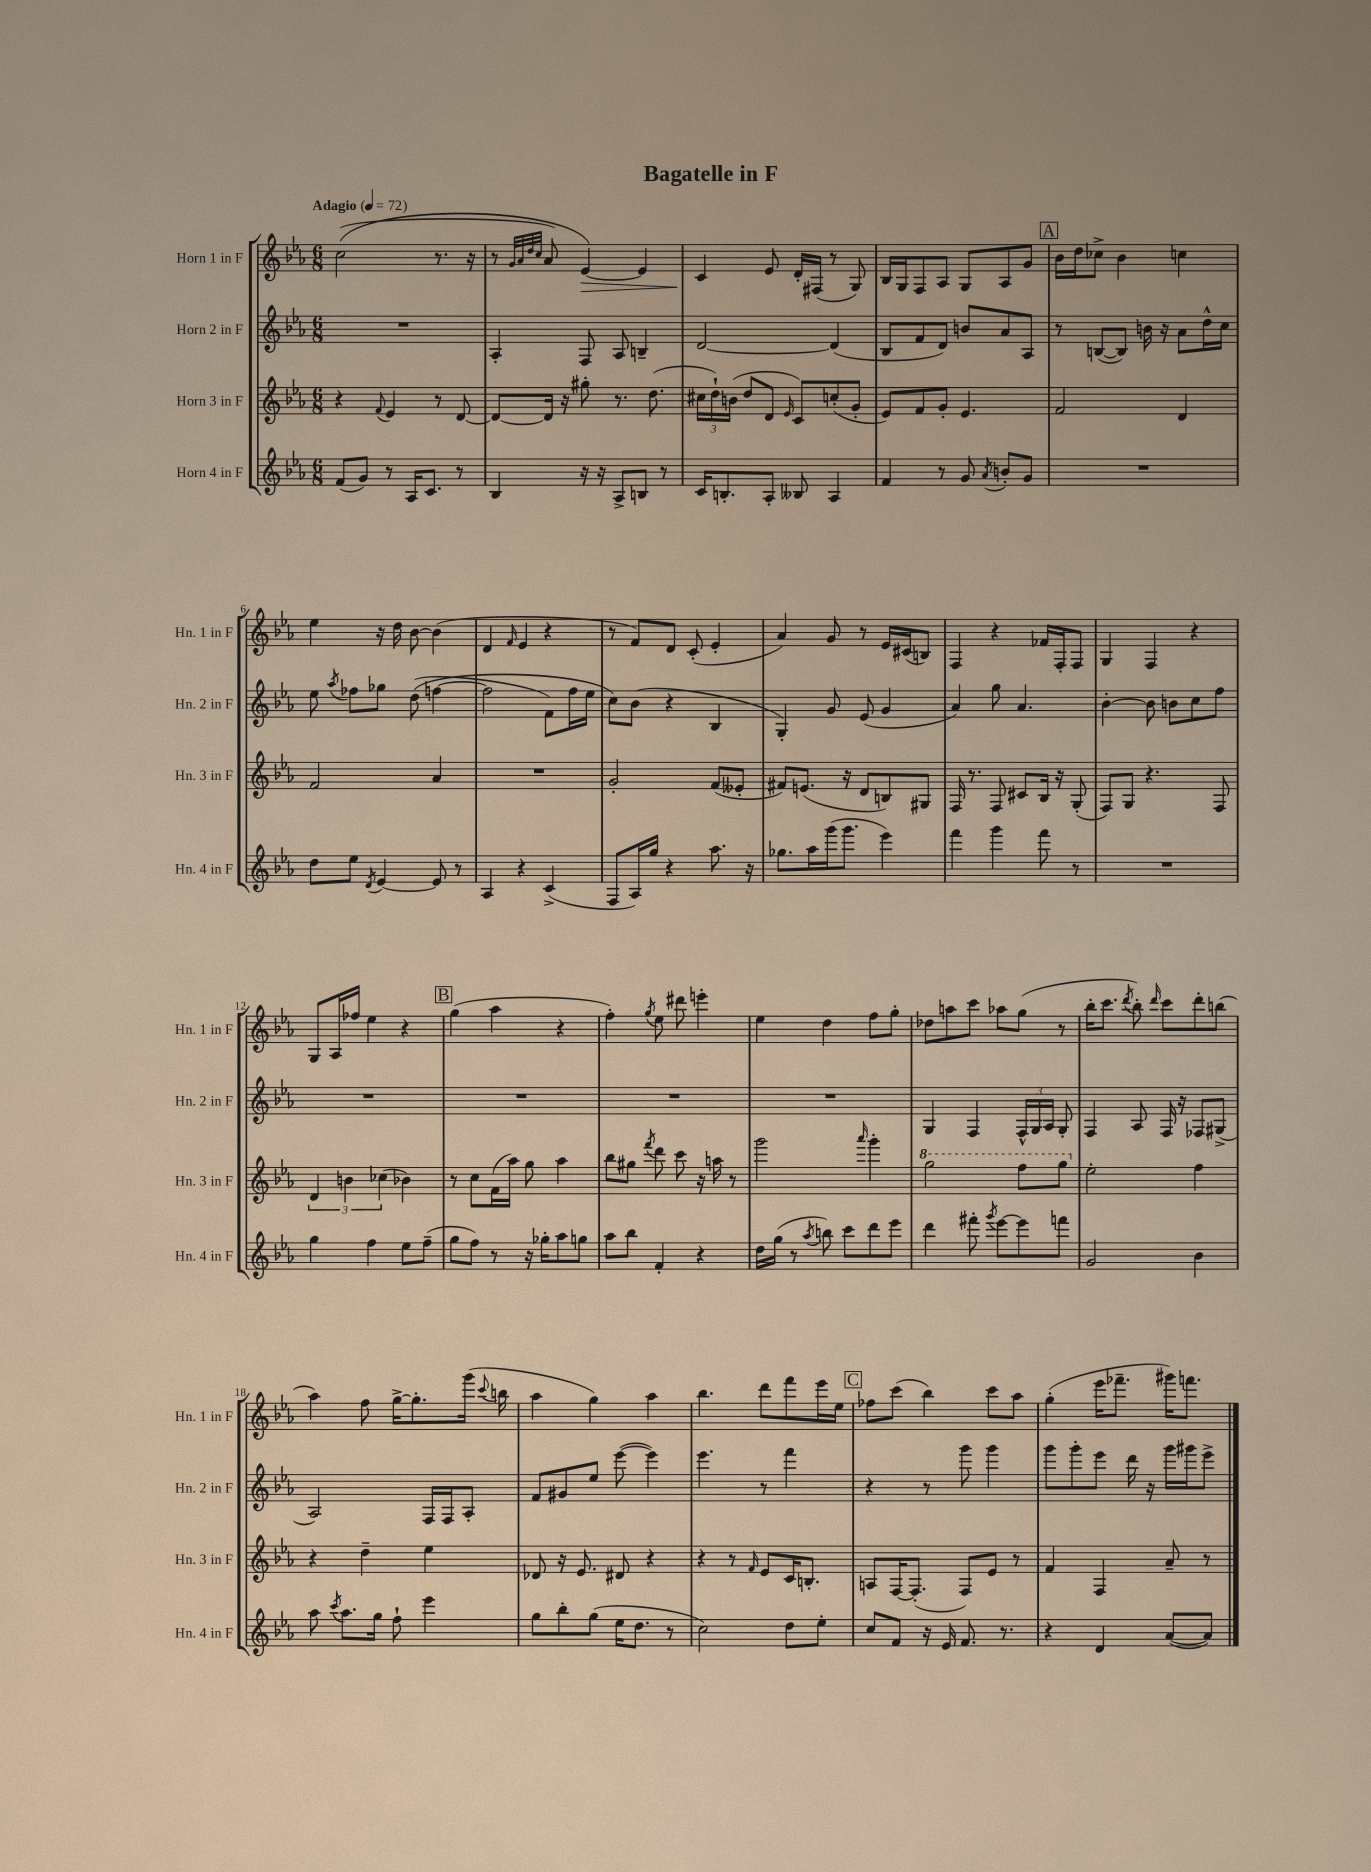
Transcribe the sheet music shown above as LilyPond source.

\header { title = "Bagatelle in F" }
<<
\new StaffGroup <<
\new Staff = "s0" \with { instrumentName = "Horn 1 in F" shortInstrumentName = "Hn. 1 in F" } {
    \clef treble \key ees \major \numericTimeSignature \time 6/8 \tempo "Adagio" 4 = 72
    \autoBeamOff c''2(\( r8. r16 |
    r8 \grace { g'32[ aes'32 d''32 c''32] } aes'8) ees'4~\>\) ees'4 |
    c'4\! ees'8 d'16[-. fis16]( r8 g8) |
    bes16[ g16 f8 aes8] g8[ aes8 g'8] |
    \mark \markup { \box "A" } bes'16[ d''16 ces''8]-> bes'4 c''4 |
    ees''4 r16 d''16 bes'8~ bes'4( |
    d'4 \grace { f'16 } ees'4 r4 |
    r8 f'8[) d'8] c'8-.( ees'4-. |
    aes'4) g'8 r8 ees'16[ cis'16( b8]) |
    f4 r4 fes'16[ f16-. f8] |
    g4 f4 r4 |
    g8[ aes16 fes''16] ees''4 r4 |
    \mark \markup { \box "B" } g''4( aes''4 r4 |
    f''4-.) \acciaccatura { g''8 } ees''8 dis'''8 e'''4-. |
    ees''4 d''4 f''8[ g''8]-. |
    des''8[ a''8 c'''8] aes''8[ g''8]( r8 |
    bes''16[-. c'''8.] \acciaccatura { d'''8 } bes''8-.) \grace { d'''16 } c'''8[ d'''8-. b''8]( |
    aes''4) f''8 g''16[~-> g''8.-. g'''16]( \appoggiatura { c'''8 } b''16 |
    aes''4 g''4) aes''4 |
    bes''4. d'''8[ f'''8 ees'''16 ees''16] |
    \mark \markup { \box "C" } fes''8[ c'''8]( bes''4) c'''8[ aes''8] |
    g''4-.( ees'''16[ fes'''8.]-- gis'''16[) f'''8.] \bar "|." |
}
\new Staff = "s1" \with { instrumentName = "Horn 2 in F" shortInstrumentName = "Hn. 2 in F" } {
    \clef treble \key ees \major \numericTimeSignature \time 6/8
    \autoBeamOff R2. |
    aes4-. f8 aes8 b4-- |
    d'2~ d'4( |
    bes8[ f'8 d'8]) b'8[ aes'8 aes8] |
    \mark \markup { \box "A" } r8 b8[~( b8]) b'16 r16 aes'8[ d''16-^ c''16] |
    ees''8 \acciaccatura { aes''8 } fes''8[ ges''8] d''8(\( f''4~ |
    f''2 f'8[) f''16 ees''16] |
    c''8[\) bes'8]( r4 bes4 |
    g4-.) g'8 ees'8( g'4 |
    aes'4) g''8 aes'4. |
    bes'4~-. bes'8 b'8[ c''8 f''8] |
    R2. |
    \mark \markup { \box "B" } R2. |
    R2. |
    R2. |
    g4 f4 \tuplet 3/2 { f16[-^ g16 aes16] } g8-. |
    f4 aes8 f16 r16 fes8[ gis8]->( |
    aes2) f16[ f16 aes8]-. |
    f'8[ gis'8 ees''8] ees'''8~( ees'''4) |
    ees'''4. r8 f'''4 |
    \mark \markup { \box "C" } r4 r8 g'''8 g'''4 |
    g'''8[ g'''8-. ees'''8] d'''16 r16 g'''16[ gis'''16 ees'''8]-> \bar "|." |
}
\new Staff = "s2" \with { instrumentName = "Horn 3 in F" shortInstrumentName = "Hn. 3 in F" } {
    \clef treble \key ees \major \numericTimeSignature \time 6/8
    \autoBeamOff r4 \appoggiatura { f'8 } ees'4 r8 d'8~ |
    d'8[~ d'16] r16 gis''8-. r8. d''8.( |
    \tuplet 3/2 { cis''16[ d''16-!) b'16]( } d''8[ d'8] \grace { ees'16 } c'8[) c''8-.( g'8]-. |
    ees'8[) f'8 g'8]-. ees'4. |
    \mark \markup { \box "A" } f'2 d'4 |
    f'2 aes'4 |
    R2. |
    g'2-. f'8[( eeses'8]-. |
    fis'8[) e'8.]( r16 d'8[ b8) gis8] |
    f16 r8. f8 cis'8[ bes16] r16 g8-.( |
    f8[) g8] r4. f8 |
    \tuplet 3/2 { d'4 b'4 ces''4( } bes'4) |
    \mark \markup { \box "B" } r8 c''8[ f'16( aes''16]) g''8 aes''4 |
    bes''8[ gis''8] \acciaccatura { f'''8 } d'''8 c'''8 r16 a''16 r8 |
    g'''2 \grace { aes'''16 } g'''4-. |
    \ottava #1 g'''2 f'''8[ g'''8] \ottava #0 |
    ees''2-. f''4 |
    r4 d''4-- ees''4 |
    des'8 r16 ees'8. dis'8 r4 |
    r4 r8 \grace { f'16 } ees'8[ c'16 b8.]-. |
    \mark \markup { \box "C" } a8[ f16~ f8.]-.( f8[) ees'8] r8 |
    f'4 f4 aes'8-- r8 \bar "|." |
}
\new Staff = "s3" \with { instrumentName = "Horn 4 in F" shortInstrumentName = "Hn. 4 in F" } {
    \clef treble \key ees \major \numericTimeSignature \time 6/8
    \autoBeamOff f'8[( g'8]) r8 aes16[ c'8.] r8 |
    bes4 r16 r16 aes8[-> b8] r8 |
    c'16[ b8.-. aes8]-. beses8 aes4 |
    f'4 r8 g'8 \acciaccatura { aes'8 } b'8[-. g'8] |
    \mark \markup { \box "A" } R2. |
    d''8[ ees''8] \acciaccatura { d'8 } ees'4~ ees'8 r8 |
    aes4 r4 c'4->( |
    f8[ aes16) g''16] r4 aes''8. r16 |
    ges''8.[ aes''16 g'''16( g'''8.] ees'''4) |
    f'''4 g'''4 f'''8 r8 |
    R2. |
    g''4 f''4 ees''8[ f''8]--( |
    \mark \markup { \box "B" } g''8[ f''8]) r8 r16 ges''16[-. aes''8 g''8] |
    aes''8[ bes''8] f'4-. r4 |
    d''16[ g''16]( r8 \acciaccatura { aes''8 } b''8) c'''8[ d'''8 ees'''8] |
    d'''4 fis'''8-. \acciaccatura { g'''8 } ees'''8[~ ees'''8 f'''8] |
    g'2 bes'4 |
    aes''8 \acciaccatura { c'''8 } aes''8.[ g''16] f''8-! ees'''4 |
    g''8[ bes''8-. g''8]( ees''16[ d''8.] r8 |
    c''2) d''8[ ees''8]-. |
    \mark \markup { \box "C" } c''8[ f'8] r16 ees'16 f'8. r8. |
    r4 d'4 aes'8[~( aes'8]) \bar "|." |
}
>>
>>
